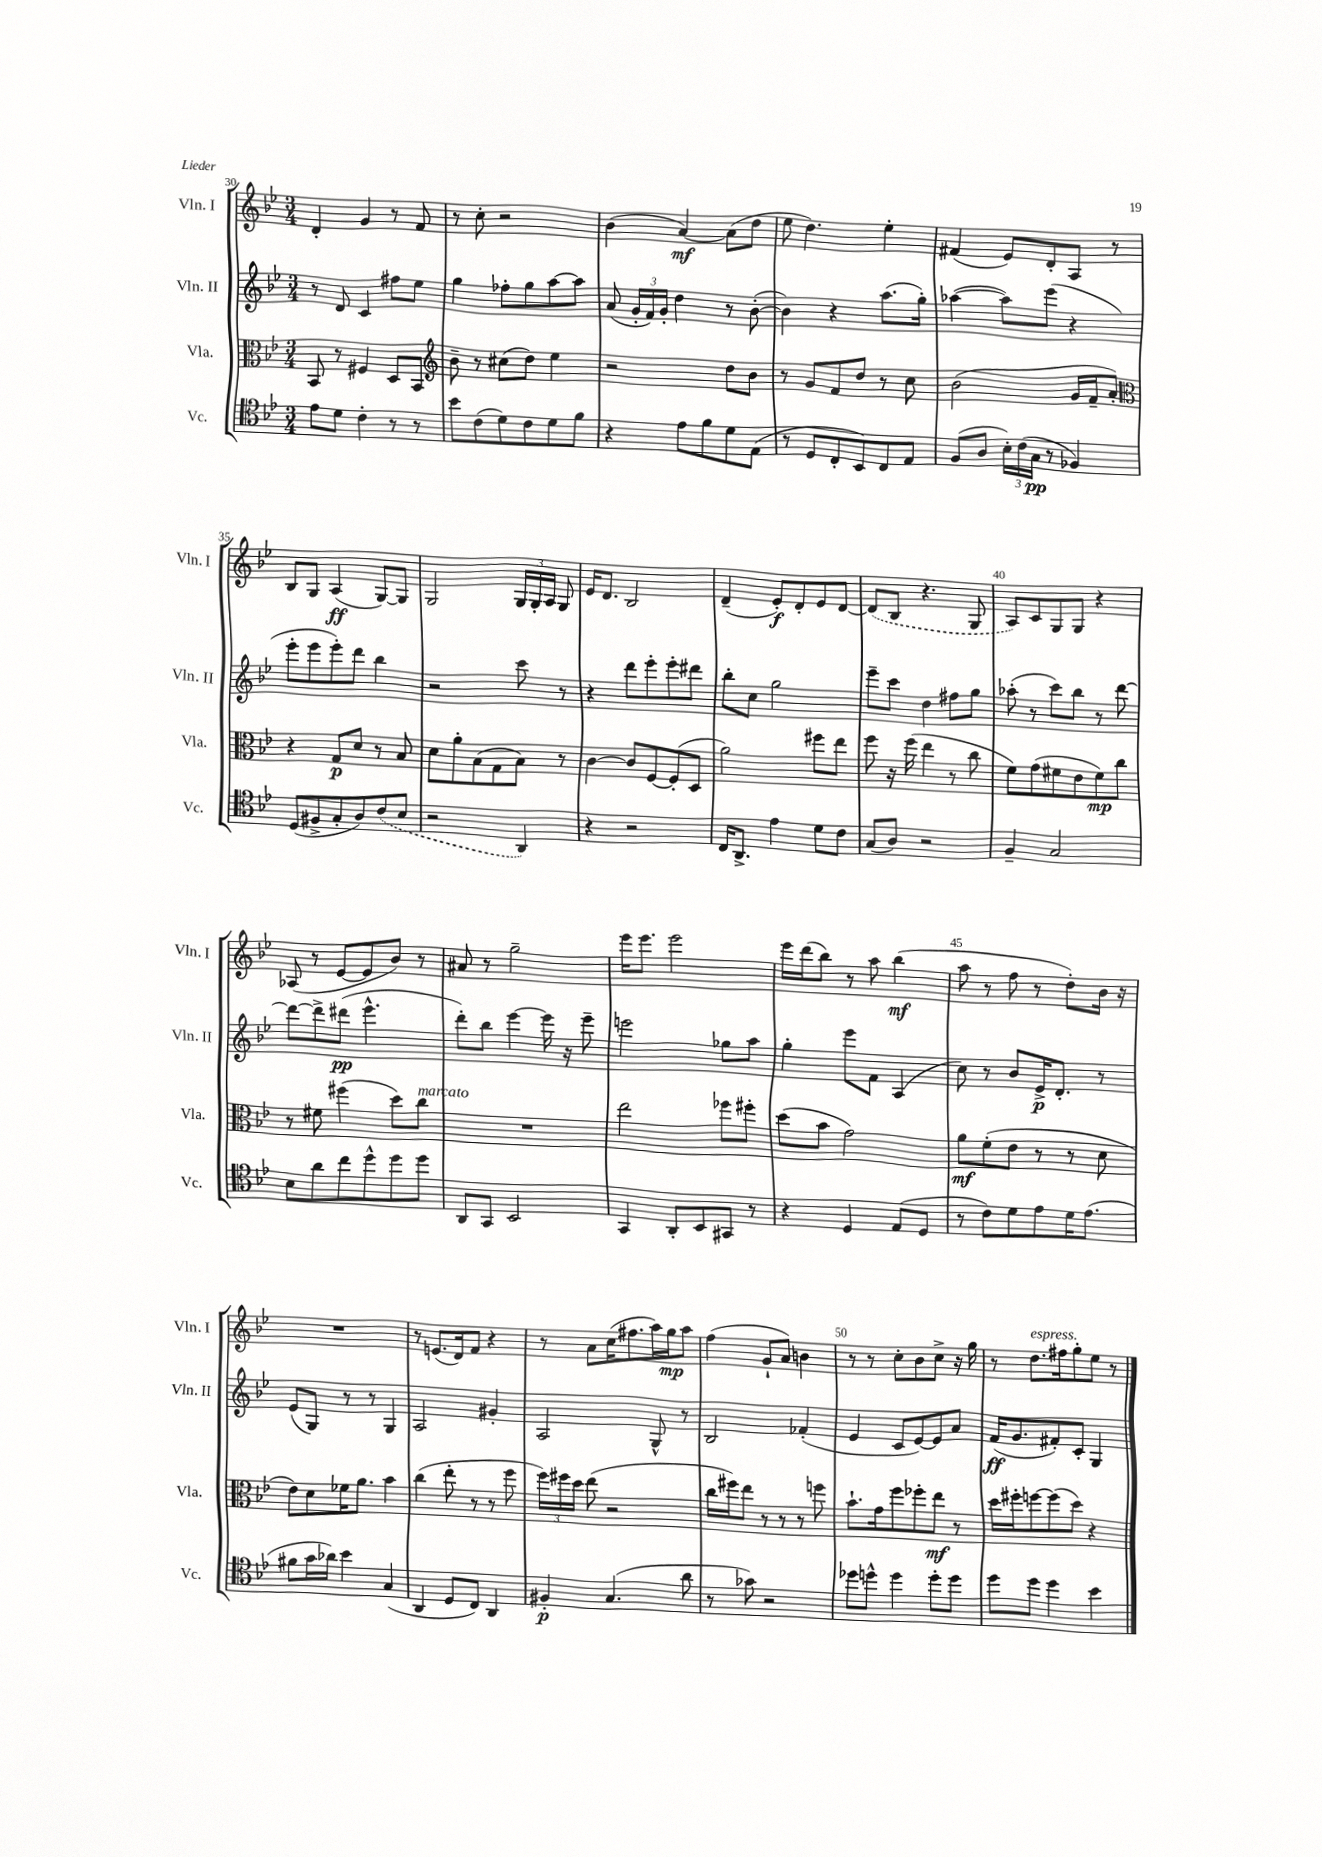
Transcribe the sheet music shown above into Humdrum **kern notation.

**kern	**kern	**kern	**kern
*staff4	*staff3	*staff2	*staff1
*clefC4	*clefC3	*clefG2	*clefG2
*k[b-e-]	*k[b-e-]	*k[b-e-]	*k[b-e-]
*M3/4	*M3/4	*M3/4	*M3/4
8e-	8BB-	8r	4d'
8d	8r	8d	.
4c'	4F#	4c	4g
8r	8D	8ff#	8r
8r	8BB-	8ee-	8f
=	=	=	=
*	*clefG2	*	*
8b-	8b-~	4gg	8r
(8c	8r	.	8cc'
8d)	(8cc#	8ff-'	2r
8c	8dd)	8gg	.
8d	4ee-	[8aa	.
8f	.	8aa]	.
=	=	=	=
4r	2r	(8a	(4b-
.	.	24g'	.
.	.	24f)	.
.	.	24g'	.
8e-	.	4dd	[4a)
8f	.	.	.
8d	8dd	8r	(8a]
(8E-	8b-	([8b-'	8dd
=	=	=	=
8r	8r	4b-])	8ee-
8D	8g	.	4.dd)
8C'	8f	4r	.
8BB-)	8dd	.	.
8C	8r	(8.aa	4ee-'
8E-	8cc	.	.
.	.	16gg')	.
=	=	=	=
(8F	(2b-	([4aa-	(4f#
8A	.	.	.
24B-')	.	8aa-])	8e-)
(24c	.	.	.
24G	.	.	.
8r	.	(8eee-	8d'
4F-)	16g	4r	8A
.	16f~	.	.
.	8a')	.	8r
=	=	=	=
*	*clefC3	*	*
(8D	4r	8eee-'	8B-
8F#^	.	8eee-	8G
8G'	8G	8eee-')	(4A
8A)	8d	8ddd	.
(8c	8r	4bb-	[8G)
8B-	8B-	.	8G]
=	=	=	=
2r	8d	2r	2G
.	8a'	.	.
.	(8B-	.	.
.	8G	.	.
4AA)	8B-)	8ccc	24G
.	.	.	24G'
.	.	.	24A
.	8r	8r	8G
=	=	=	=
4r	[4c	4r	16e-
.	.	.	8.d
2r	8c]	8ddd	2B-
.	[8F	8eee-'	.
.	(8F']	8eee-'	.
.	8D	8ddd#	.
=	=	=	=
16C	2a)	8bb-'	(4d~
8.AA^	.	.	.
.	.	8cc	.
4e-	.	2gg	8e-')
.	.	.	8d'
8d	8ff#	.	8e-
8c	8ee-	.	[8d
=	=	=	=
(8G	8ff	8eee-~	(8d]
8A)	16r	8ccc	8B-
.	(16ff	.	.
2r	4ee-	4dd	4.r
.	8r	8ff#	.
.	8cc	8gg	8G
=	=	=	=
4F~	8f)	(8aa-'	8A)
.	(8g	8r	8c
2G	8f#	8ccc)	8G
.	8e-	8bb-	8G
.	8f#)	8r	4r
.	8cc	[8ddd	.
=	=	=	=
8B-	8r	8ddd_	(8A-
8a	8f#	8ddd^]	8r
8cc	(4ff#	(8ddd#	[8e-
8dd^^	.	4.eee-^^	8e-]
8dd	8dd)	.	8b-)
8dd	8cc	.	8r
=	=	=	=
8AA	2.r	8ddd')	8a#
8GG	.	8bb-	8r
2BB-	.	[4eee-	2gg~
.	.	16eee-]	.
.	.	16r	.
.	.	8eee-~	.
=	=	=	=
4GG	2ee-	2eee	16eee-
.	.	.	8.eee-
8AA'	.	.	2eee-
8BB-	.	.	.
8GG#	8ff-	8gg-	.
8r	8ff#'	8aa	.
=	=	=	=
4r	(8dd	4gg'	16eee-
.	.	.	(16ddd
.	8b-	.	8bb-)
4D	2g)	8eee-	8r
.	.	8f	8aa
(8E-	.	(4A	(4bb-
8D	.	.	.
=	=	=	=
8r	8a	8cc)	8aa
8c)	(8f'	8r	8r
8d	8e-	8b-	8ff
8e-	8r	16e-^	8r
.	.	8.d'	.
16d	8r	.	8dd')
(8.e-	.	.	.
.	8d	8r	16b-
.	.	.	16r
=	=	=	=
8f#	8e-)	(8e-	2.r
16g	8d	8G)	.
16a-)	.	.	.
4b-	16f-	8r	.
.	8.a	.	.
.	.	8r	.
(4G	4b-	4G	.
=	=	=	=
4AA	(4cc	2A	8r
.	.	.	(8.e
8D	8ee-'	.	.
.	.	.	16d)
8C)	8r	.	8f
4AA	8r	4g#'	4r
.	8ff	.	.
=	=	=	=
4F#'	24ff)	2A	8r
.	24ff#	.	.
.	24dd	.	.
.	(8ee-	.	8a
(4.G	2r	.	(16cc
.	.	.	8.ff#
.	.	8G^^	16aa)
.	.	.	16gg
8a	.	8r	8aa
=	=	=	=
8r	16cc	2B-	(4ff
.	16ff#)	.	.
8g-)	8ee-	.	.
2r	8r	.	8g`
.	8r	.	8a)
.	8r	(4f-'	4b
.	8ff	.	.
=	=	=	=
8dd-	8.b-`	4e-	8r
8dd^^	.	.	8r
.	16g	.	.
4dd	8ff	8c	8cc'
.	8ff-'	[8e-)	8b-
8dd'	8ee-	8e-]	8cc^
8dd	8r	8a	16r
.	.	.	16gg
=	=	=	=
8dd	16dd	(16f	8r
.	16ff#'	8.g	.
8dd	[8ff	.	8.dd
4dd	(8ff]	8f#')	.
.	.	.	16ff#
.	8dd)	8c'	8gg'
4b-	4r	4G	8ee-
.	.	.	8r
==	==	==	==
*-	*-	*-	*-
